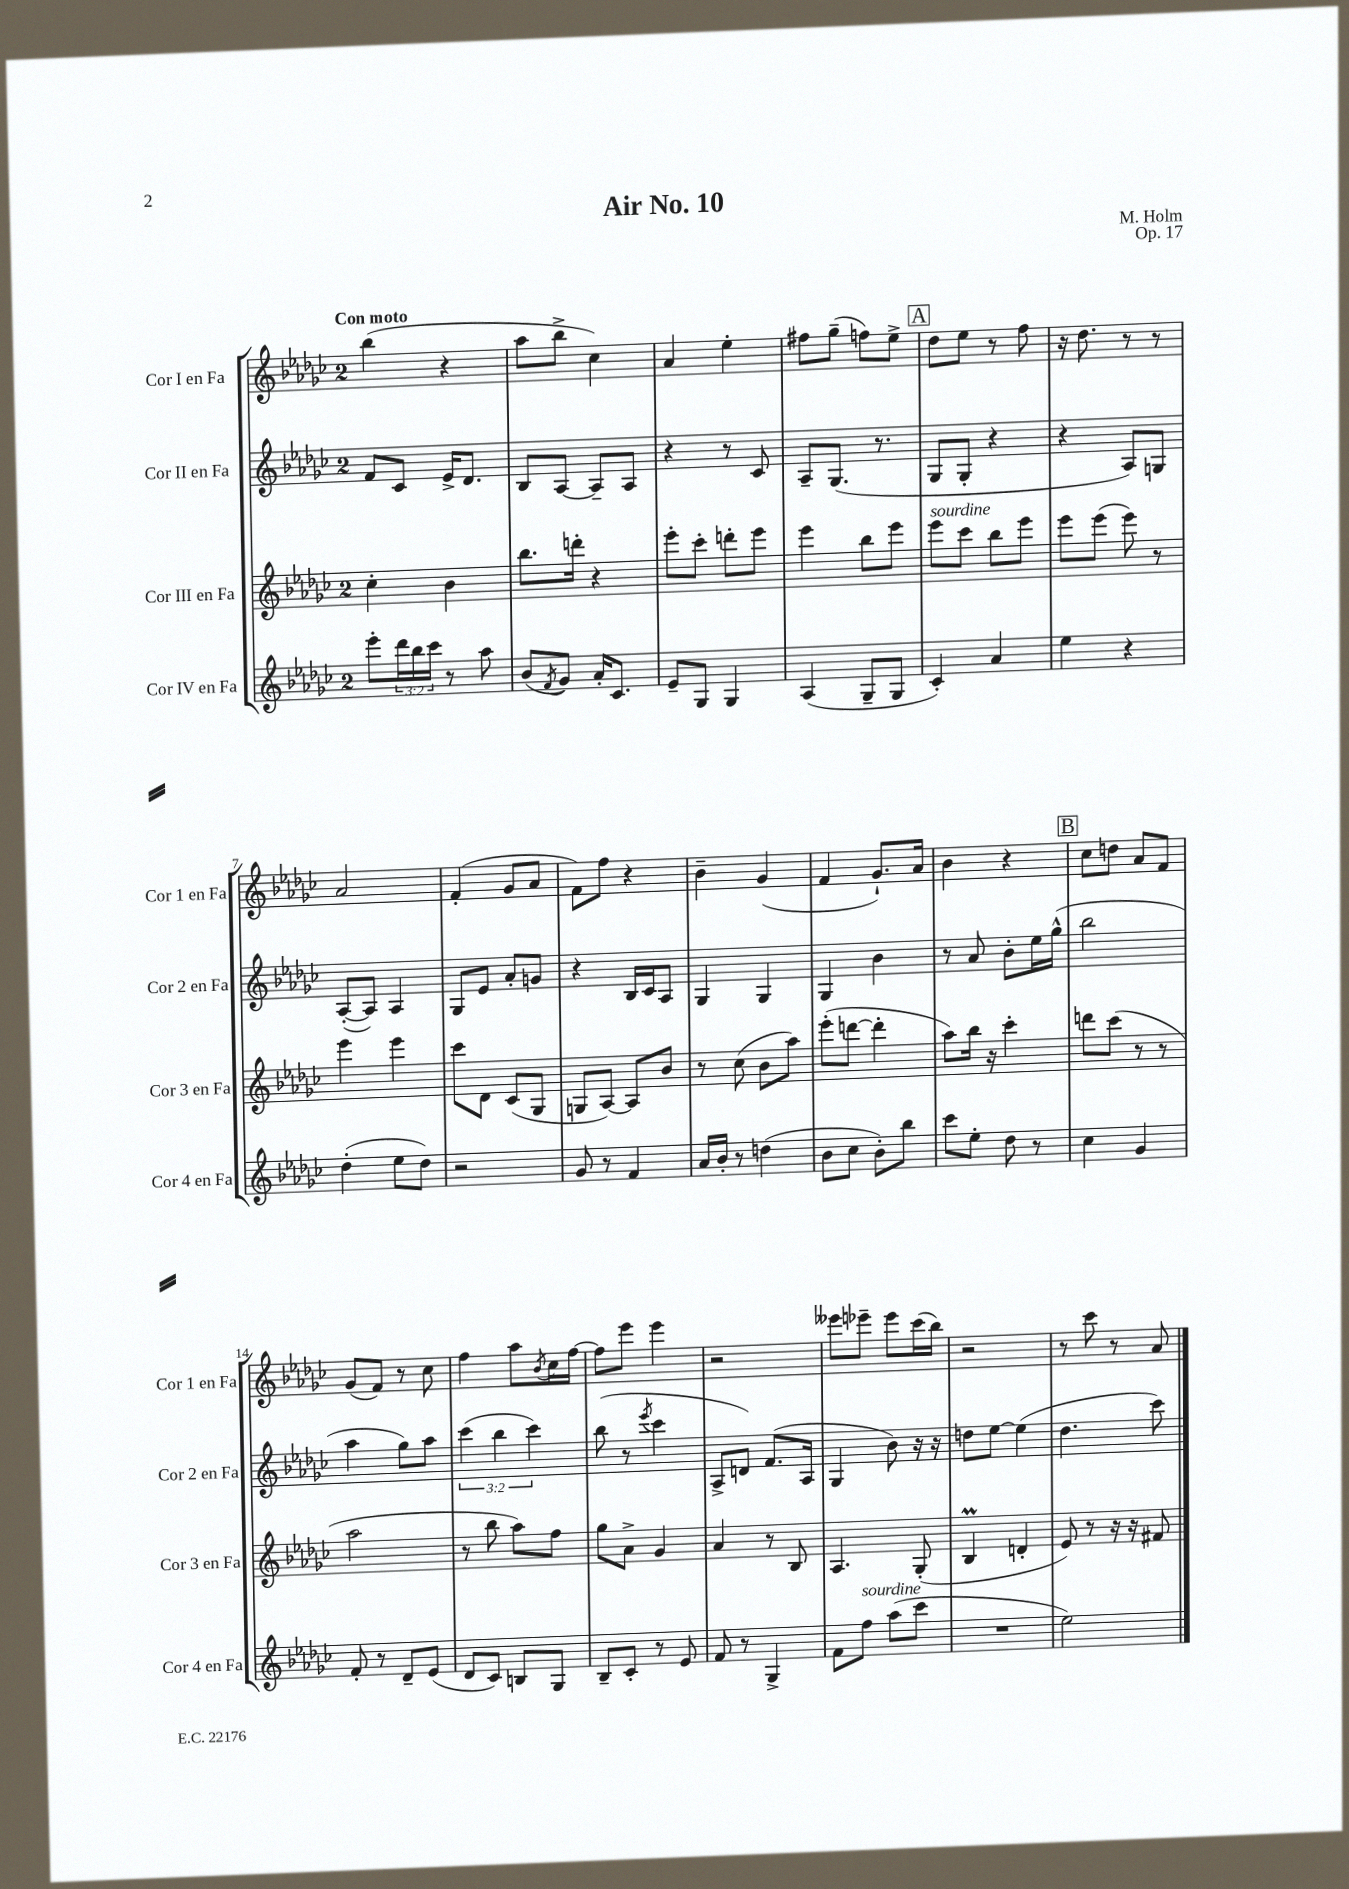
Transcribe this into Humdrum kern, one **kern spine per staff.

**kern	**kern	**kern	**kern
*staff4	*staff3	*staff2	*staff1
*clefG2	*clefG2	*clefG2	*clefG2
*k[b-e-a-d-g-c-]	*k[b-e-a-d-g-c-]	*k[b-e-a-d-g-c-]	*k[b-e-a-d-g-c-]
*M2/4	*M2/4	*M2/4	*M2/4
8eee-'\L	4cc-'\	8f/L	(4bb-\
24ddd-\L	.	8c-/J	.
24bb-\	.	.	.
24ccc-\JJ	.	.	.
8r	4b-\	16e-^/LK	4r
.	.	8.d-/J	.
8aa-\	.	.	.
=	=	=	=
(8b-/L	8.bb-\L	8B-/L	8aa-\L
8qf/	.	.	.
8g-/J)	.	[8A-/J	8bb-^\J
.	16ddd'\Jk	.	.
16a-'/LK	4r	8A-~/]L	4cc-\)
8.c-/J	.	.	.
.	.	8A-/J	.
=	=	=	=
8e-~/L	8eee-'\L	4r	4a-/
8G-/J	8ccc-'\J	.	.
4G-/	8ddd'\L	8r	4ee-'\
.	8eee-\J	8c-/	.
=	=	=	=
(4A-/	4eee-\	8A-~/L	8ff#\L
.	.	(8.G-/J	(8gg-~\J
8G-~/L	8bb-\L	.	8ff\L)
.	.	8.r	.
8G-/J	8eee-\J	.	8ee-^\J
=	=	=	=
4c-'/)	8eee-\L	8G-/L	8dd-\L
.	8ccc-\J	8G-'/J	8ee-\J
4a-/	8bb-\L	4r	8r
.	8eee-\J	.	8ff\
=	=	=	=
4ee-\	8eee-\L	4r	16r
.	.	.	8.dd-\
.	(8eee-\J	.	.
4r	8eee-\)	8A-/L)	8r
.	8r	8G/J	8r
=	=	=	=
(4dd-'\	4eee-\	([8A-'/L	2a-/
.	.	8A-/]J)	.
8ee-\L	4eee-\	4A-/	.
8dd-\J)	.	.	.
=	=	=	=
2r	8ccc-\L	8G-/L	(4f'/
.	8d-\J	8e-/J	.
.	(8c-/L	8a-'/L	8g-/L
.	8G-/J	8g/J	8a-/J
=	=	=	=
8g-/	8G/L	4r	8f\L)
8r	[8A-/J)	.	8ff\J
4f/	8A-/]L	16B-/LL	4r
.	.	16c-/J	.
.	8b-/J	8A-/J	.
=	=	=	=
16a-/LL	8r	4G-/	4b-~\
16b-'/JJ	.	.	.
8r	(8cc-\	.	.
(4dd\	8b-\L	4G-/	(4g-/
.	8aa-\J)	.	.
=	=	=	=
8b-\L	(8eee-'\L	4G-/	4f/
8cc-\J	[8ddd\J	.	.
8b-'\L)	4ddd'\]	4b-\	8.g-`/L)
8bb-\J	.	.	.
.	.	.	16a-/Jk
=	=	=	=
8ccc-\L	8aa-\L)	8r	4b-\
8ee-'\J	16bb-\Jk	8a-/	.
.	16r	.	.
8dd-\	4ccc-'\	8b-'\L	4r
8r	.	16ee-\L	.
.	.	(16gg-^^\JJ	.
=	=	=	=
4cc-\	8ddd\L	2bb-\	8cc-\L
.	(8ccc-\J	.	8dd\J
4g-/	8r	.	8a-/L
.	8r	.	8f/J
=	=	=	=
8f'/	2aa-\	4aa-\	(8g-/L
8r	.	.	8f/J)
8d-~/L	.	8gg-\L)	8r
(8e-/J	.	8aa-\J	8cc-\
=	=	=	=
8d-/L	8r	(6ccc-\	4ff\
8c-/J)	8bb-\	.	.
.	.	6bb-\	.
8B/L	8aa-\L)	.	8aa-\L
.	.	6ccc-\)	.
.	.	.	8qb-/
8G-/J	8ff\J	.	16cc-\L
.	.	.	[16ff\JJ
=	=	=	=
8B-~/L	8gg-\L	(8bb-\	8ff\]L
8c-'/J	8a-^\J	8r	8eee-\J
.	.	8qeee-/	.
8r	4g-/	4ccc-\	4eee-\
8e-/	.	.	.
=	=	=	=
8f/	4a-/	8A-^/L	2r
8r	.	8d/J)	.
4G-^/	8r	(8.f/L	.
.	8B-/	.	.
.	.	16A-/Jk	.
=	=	=	=
8f\L	4.A-/	4G-/	8eee--\L
8ff\J	.	.	8eee-~\J
(8aa-\L	.	8b-\)	8eee-\L
8ccc-\J	(8G-'/	16r	(16ccc-\L
.	.	16r	16bb-\JJ)
=	=	=	=
2r	4B-/	8dd\L	2r
.	.	[8ee-\J	.
.	4d'/	(4ee-\]	.
=	=	=	=
2ee-\)	8e-/)	4.dd-\	8r
.	8r	.	8ccc-\
.	16r	.	8r
.	16r	.	.
.	8f#/	8ccc-\)	8a-/
==	==	==	==
*-	*-	*-	*-
